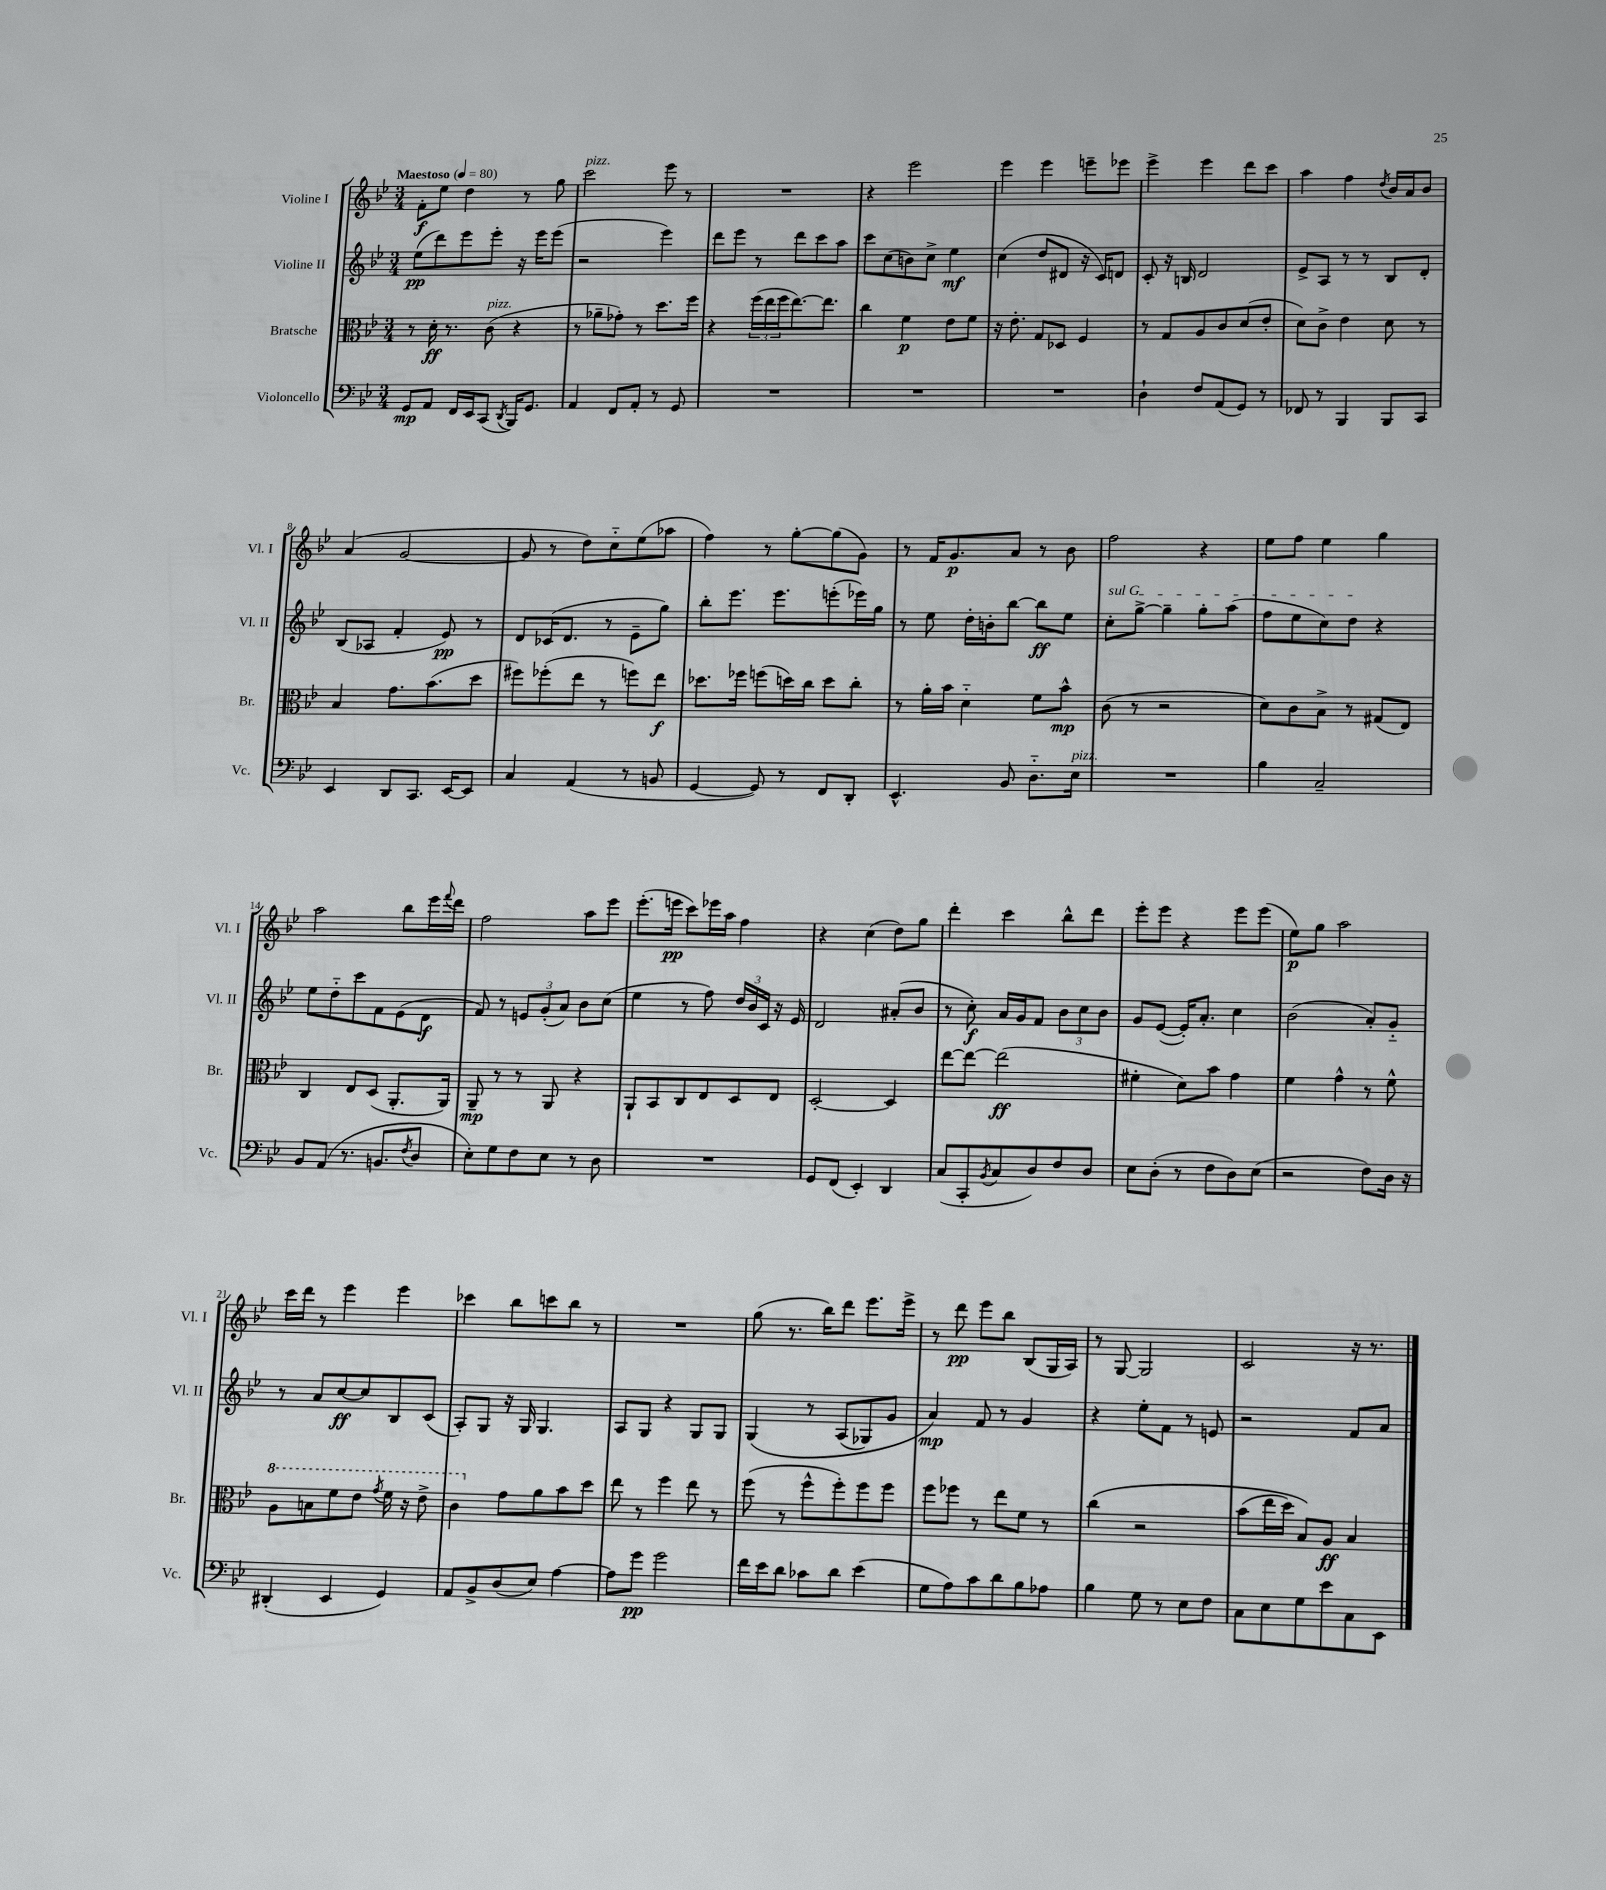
<<
\new StaffGroup <<
\new Staff = "s0" \with { instrumentName = "Violine I" shortInstrumentName = "Vl. I" } {
    \clef treble \key bes \major \numericTimeSignature \time 3/4 \tempo "Maestoso" 4 = 80
    f'8-.\f ees''8 d''4 r8 g''8 |
    c'''2^\markup { \italic "pizz." } ees'''8 r8 |
    R2. |
    r4 ees'''2 |
    ees'''4 ees'''4 e'''8-- ees'''8 |
    ees'''4-> ees'''4 d'''8 c'''8 |
    a''4 f''4 \acciaccatura { d''8 } bes'16 a'16 bes'8 |
    a'4( g'2~ |
    g'8 r8 d''8) c''8-_ ees''8( aes''8 |
    f''4) r8 g''8~-. g''8( g'8) |
    r8 f'16 g'8.\p a'8 r8 bes'8 |
    f''2 r4 |
    ees''8 f''8 ees''4 g''4 |
    a''2 bes''8 ees'''16 \appoggiatura { f'''8 } d'''16 |
    f''2 a''8 ees'''8 |
    ees'''8.-.( e'''16\pp c'''8) ees'''16 a''16 f''4 |
    r4 c''4( d''8) g''8 |
    d'''4-. c'''4 bes''8-^ d'''8 |
    ees'''8-. ees'''8 r4 ees'''8 ees'''8( |
    ees''8\p) g''8 a''2 |
    c'''16 d'''16 r8 ees'''4 ees'''4 |
    ces'''4 bes''8 c'''8 bes''8 r8 |
    R2. |
    g''8( r8. bes''16) d'''8 ees'''8. ees'''16-> |
    r8 d'''8\pp ees'''8 bes''8 bes8( g16 a16) |
    r8 g8~ g2 |
    c'2 r16 r8. \bar "|." |
}
\new Staff = "s1" \with { instrumentName = "Violine II" shortInstrumentName = "Vl. II" } {
    \clef treble \key bes \major \numericTimeSignature \time 3/4
    ees''8\pp( d'''8) ees'''8 ees'''8-. r16 ees'''16 ees'''8( |
    r2 ees'''4) |
    d'''8 ees'''8 r8 d'''8 c'''8 a''8 |
    c'''8 c''8( b'8) c''8-> ees''4\mf |
    c''4( d''8 dis'8 r16 c'16) d'8 |
    c'8-. r16 b16 d'2 |
    ees'8-> a8 r8 r8 bes8 d'8-. |
    bes8( aes8 f'4-. ees'8\pp) r8 |
    d'8 ces'16( d'8. r8 ees'8-- g''8) |
    bes''8-. ees'''8. ees'''8. e'''8-.( ees'''16) g''16 |
    r8 ees''8 d''16-. b'16-. bes''8~ bes''8\ff ees''8 |
    \once \override TextSpanner.bound-details.left.text = \markup { \italic "sul G" } c''8-.\startTextSpan g''8~-> g''4-- g''8-. a''8( |
    f''8 ees''8 c''8) d''8\stopTextSpan r4 |
    ees''8 d''8-_ c'''8 f'8 ees'8( d'8\f |
    f'8) r8 \tuplet 3/2 { e'8 g'8-.( a'8) } bes'8 c''8( |
    ees''4 r8 f''8) \tuplet 3/2 { d''16 bes'16 c'16 } r16 ees'16 |
    d'2 ais'8-.( bes'8 |
    r8 c''8-.\f) a'16 g'16 f'8 \tuplet 3/2 { bes'8 c''8 bes'8 } |
    g'8 ees'8~( ees'16-.) a'8.-. c''4 |
    bes'2( a'8-.) g'8-_ |
    r8 a'8 c''8~\ff c''8 bes8 c'8( |
    a8-.) g8 r16 g16 g4. |
    a8 g8 r4 g8 g8 |
    g4\( r8 a8( ges8) g'8 |
    a'4\mp\) f'8 r8 g'4 |
    r4 ees''8-. f'8 r8 e'8 |
    r2 f'8 a'8 \bar "|." |
}
\new Staff = "s2" \with { instrumentName = "Bratsche" shortInstrumentName = "Br." } {
    \clef alto \key bes \major \numericTimeSignature \time 3/4
    r8 d'16-.\ff r8. c'8^\markup { \italic "pizz." }( r4 |
    r8 aes'8-- ges'8-.) r8 d''8. f''16 |
    r4 \tuplet 3/2 { f''16( ees''16 f''16 } ees''8.~) ees''8. |
    c''4 f'4\p ees'8 f'8 |
    r16 ees'8.-. g8 des8 f4 |
    r8 g8 a8 c'8 d'8( ees'8-. |
    d'8) c'8-> ees'4 d'8 r8 |
    bes4 g'8. bes'8.( d''8 |
    fis''8) fes''8-.( ees''8 r8 f''8) ees''8\f |
    des''8. fes''16 f''8( d''16) c''16 d''8 c''8-. |
    r8 a'16-. bes'16 d'4-_ f'8 bes'8-^\mp |
    c'8( r8 r2 |
    d'8) c'8 bes8-> r8 gis8( ees8) |
    c4 ees8 d8( a,8.-. a,16) |
    a,8--\mp r8 r8 a,8 r4 |
    a,8-! bes,8 c8 ees8 d8 ees8 |
    d2~-. d4 |
    ees''8~ ees''8~ ees''2\ff( |
    fis'4-. d'8) bes'8 g'4 |
    f'4 g'4-^ r8 f'8-^ |
    \ottava #1 a'8 b'8 f''8 ees''8 \acciaccatura { g''8 } f''16 r16 ees''8-> |
    c''4 \ottava #0 g'8 a'8 bes'8 d''8 |
    ees''8 r8 f''4 ees''8 r8 |
    f''8( r8 f''8-^ f''8-.) f''8 f''8 |
    f''8 fes''8 r8 ees''8 f'8 r8 |
    c''4\( r2 |
    bes'8( ees''16 d''16) bes8\) a8\ff bes4 \bar "|." |
}
\new Staff = "s3" \with { instrumentName = "Violoncello" shortInstrumentName = "Vc." } {
    \clef bass \key bes \major \numericTimeSignature \time 3/4
    g,8\mp a,8 f,16 ees,16 c,8( \acciaccatura { d,8 } bes,,16) g,8. |
    a,4 f,8 a,8-. r8 g,8 |
    R2. |
    R2. |
    R2. |
    d4-! f8 a,8( g,8) r8 |
    fes,8 r8 bes,,4 bes,,8 c,8 |
    ees,4 d,8 c,8. ees,16~ ees,8 |
    c4 a,4( r8 b,8 |
    g,4~ g,8) r8 f,8 d,8-. |
    ees,4.-^ bes,8 d8.-_ ees16^\markup { \italic "pizz." } |
    R2. |
    bes4 c2-- |
    bes,8 a,8( r8. b,8. \acciaccatura { f8 } d8 |
    ees8-.) g8 f8 ees8 r8 d8 |
    R2. |
    g,8 f,8( ees,4-.) d,4 |
    c8( c,8-. \acciaccatura { bes,8 } c8 d8) f8 d8 |
    ees8 d8-.( r8 f8 d8) ees8( |
    r2 f8) d16 r16 |
    dis,4-.( ees,4 g,4) |
    a,8 bes,8-> d8( ees8) a4~ |
    a8 g'8\pp g'2 |
    f'16 ees'16 d'8 ces'8 d'8 ees'4( |
    g8 a8) c'8 d'8 bes8 aes8 |
    bes4 g8 r8 ees8 f8 |
    c8 ees8 g8 ees'8 c8 ees,8 \bar "|." |
}
>>
>>
